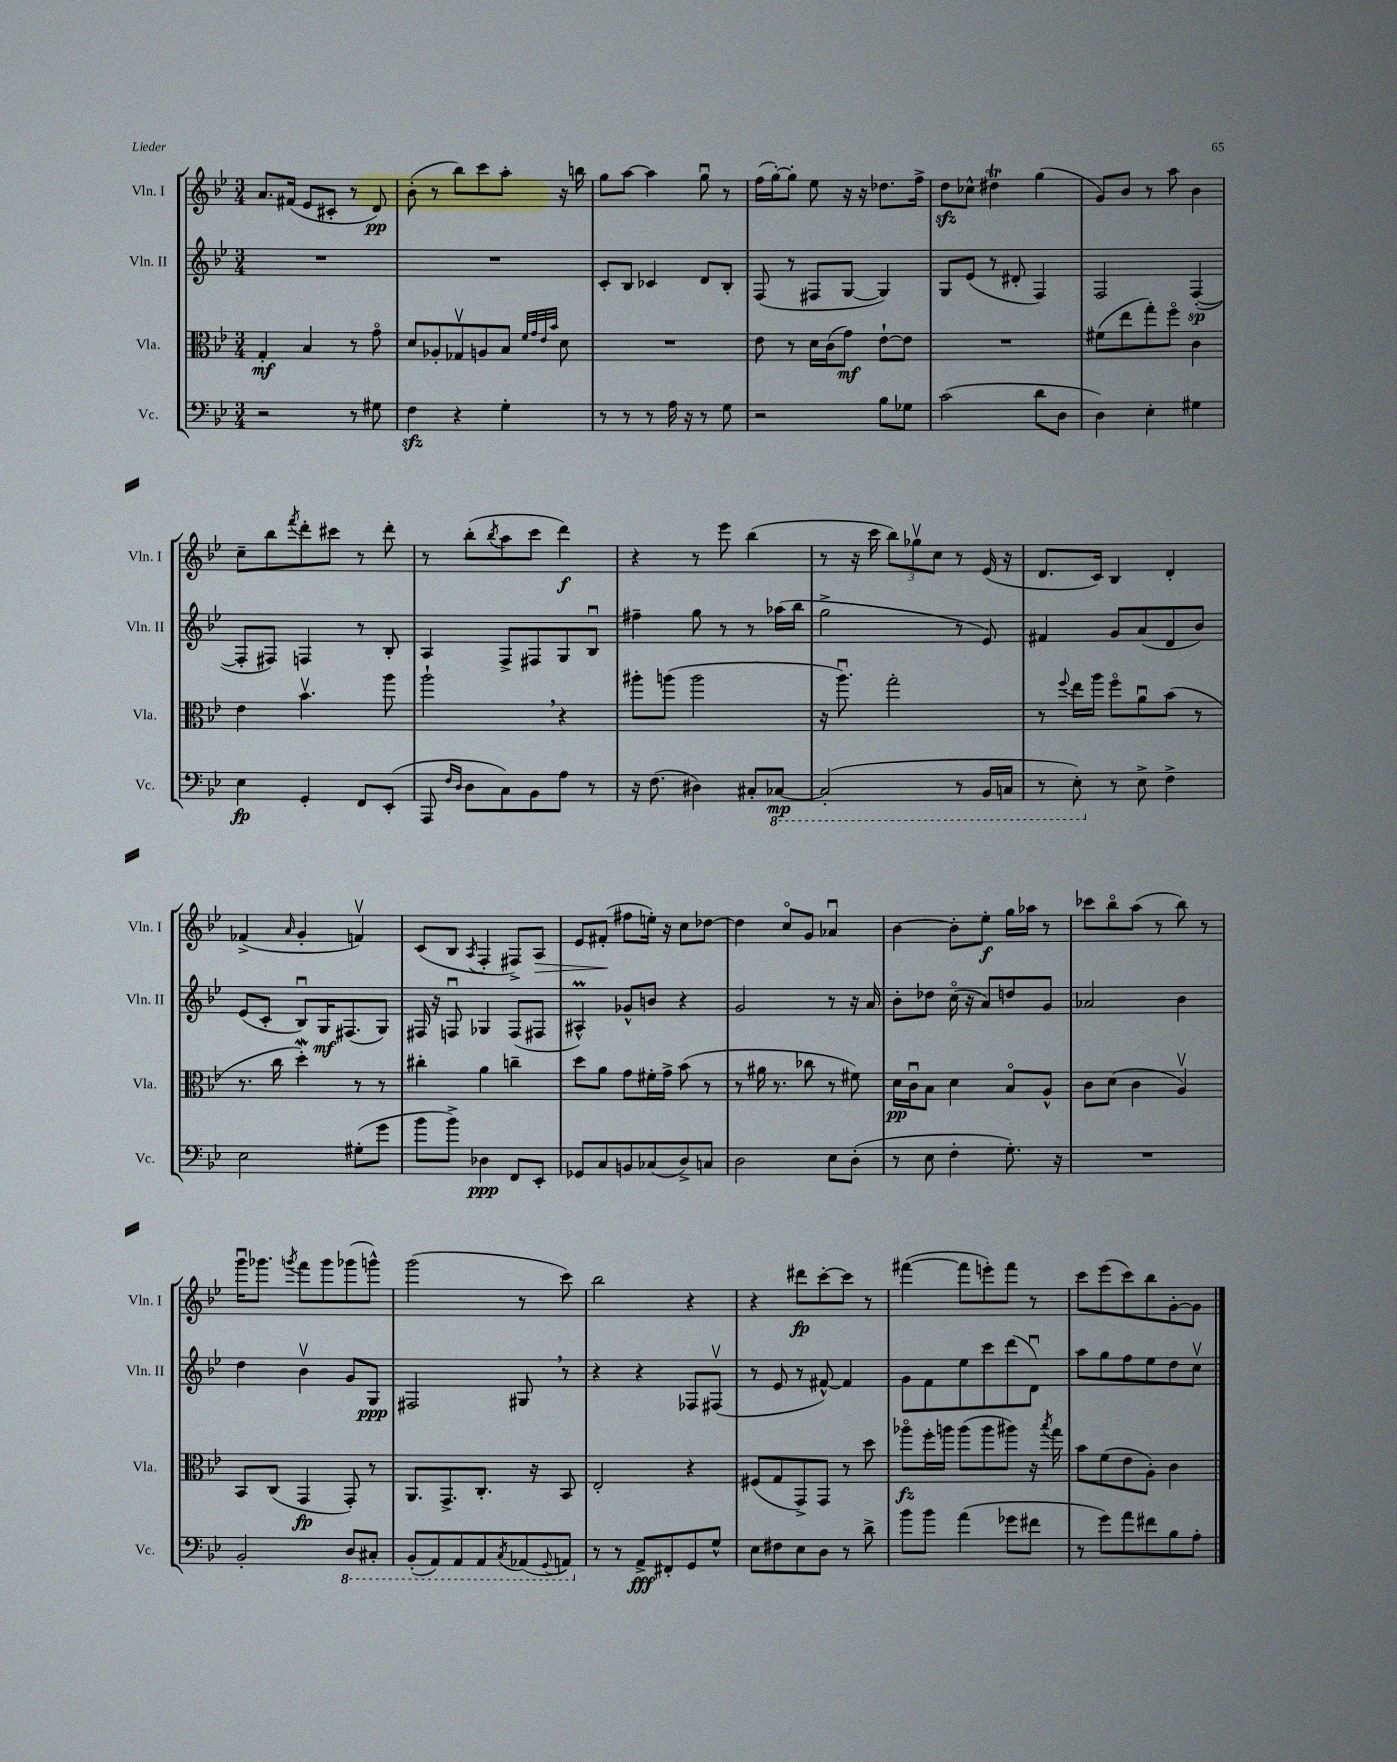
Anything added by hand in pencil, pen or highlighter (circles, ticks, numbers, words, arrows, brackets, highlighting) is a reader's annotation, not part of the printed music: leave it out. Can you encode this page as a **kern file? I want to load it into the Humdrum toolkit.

**kern	**kern	**kern	**kern
*staff4	*staff3	*staff2	*staff1
*clefF4	*clefC3	*clefG2	*clefG2
*k[b-e-]	*k[b-e-]	*k[b-e-]	*k[b-e-]
*M3/4	*M3/4	*M3/4	*M3/4
2r	4G'	2.r	8.a
.	.	.	(16f#
.	4B-	.	8e-
.	.	.	8c#'
8r	8r	.	8r
8G#	8go	.	8d)
=	=	=	=
4F	8d	2.r	(8b-'
.	8A-'	.	8r
4r	8G-v	.	8bb-)
.	8A	.	8ccc
4G'	8B-	.	8aa'
.	32qqf	.	.
.	32qqg	.	.
.	32qqe-	.	.
.	32qqb-	.	.
.	8d	.	16r
.	.	.	16bb
=	=	=	=
8r	2.r	8c'	8gg
8r	.	8B-	[8aa
8r	.	4c-	4aa]
16A	.	.	.
16r	.	.	.
8r	.	8d	8ggu
8G	.	8B-'	8r
=	=	=	=
2r	8e-	(8F	(16ff
.	.	.	[16gg')
.	8r	8r	8gg']
.	16d	8F#	8ee-
.	(16c	.	.
.	8g)	[8G	16r
.	.	.	16r
8B-	[8e-`	4G])	8.dd-
8G-	8e-]	.	.
.	.	.	16ff^
=	=	=	=
(2c	2.r	8G	8dd
.	.	(8e-	8cc-^^
.	.	8r	4dd#
.	.	8d#'	.
8d	.	4F)	(4gg
8D	.	.	.
=	=	=	=
4D)	(8f#	2F	8g)
.	8ee-	.	8b-
4E-'	8gg')	.	8r
.	8ffo	.	8aa
4G#	4c	([4F'	4b-
=	=	=	=
4E-	4e-	8F']	8cc~
.	.	8F#)	8bb-
.	.	.	8qfff
4GG'	4.b-v	4F	8ddd'
.	.	.	8ccc#
8FF	.	8r	8r
(8EE-'	8aa	8B-'	8ddd'
=	=	=	=
8AAA	2aa`	4A	8r
16qqF	.	.	.
16qqD	.	.	.
8D	.	.	(8bb-'
.	.	.	8qbb-
8C)	.	8F^	8aa
8BB-	.	8F#	8ccc
8A	4r	8G	4ddd)
8r	.	8B-u	.
=	=	=	=
16r	8aa#'	4ff#~	4r
(8.F	.	.	.
.	(8aa	.	.
4D#)	2aa	8gg	8r
.	.	8r	8eee-
8C#'	.	8r	(4bb-
[8CC-	.	(16aa-	.
.	.	16bb-	.
=	=	=	=
(2CC-']	16r	2gg^	8r
.	8.aau)	.	.
.	.	.	16r
.	.	.	16ccc
.	2gg'	.	12bb-)
.	.	.	12gg-v
.	.	.	12cc
8r	.	8r	8r
16BBB-	.	8e-)	(16e-
16CC	.	.	16r
=	=	=	=
8r	8r	4f#	8.d
.	8qqff	.	.
8EE-')	16ee-	.	.
.	16aa	.	16c)
8r	8ffo	8g	4B-
8E-^	8au	(8a	.
4F^	(8b-	8d	4d'
.	8r	8b-)	.
=	=	=	=
2E-	8.r	(8e-	(4f-^
.	.	8c'	.
.	16cc	.	.
.	.	.	16qqa
.	4dd')	8B-u)	4g'
.	.	16G	.
.	.	(8.F#	.
(8G#'	8r	.	4fv)
8g	8r	8G)	.
=	=	=	=
8b-	4cc#'	16F#	(8c
.	.	16r	.
8b-^)	.	8Fu	8B-
.	.	.	8qA
4D-	4a	4G-	4F'
8FF	4cc~	(8F	8F#^)
8EE-'	.	8F#	8A
=	=	=	=
8GG-	8dd	4A#^^)	8e-
8C	8a	.	(8f#'
8BB	8g	8g-^^	8ff#
(8C-	16f#'	8b	16ee')
.	16g^	.	16r
8D^)	(8b-	4r	8cc
8C	8r	.	[8dd-
=	=	=	=
2D	8r	2g	4dd-]
.	16a#	.	.
.	8.r	.	.
.	.	.	8cco
.	8cc-	.	8g
8E-	8r	8r	4a-u
(8D'	8f#)	16r	.
.	.	16a	.
=	=	=	=
8r	16d	8b-'	[4b-
.	16cu	.	.
8E-	8B-	8dd-	.
4F'	4d	(16cco	8b-']
.	.	16r	.
.	.	8a)	8ee-'
8.G')	8B-o	8dd	16gg
.	.	.	16aa-
.	8A^^	8g	8r
16r	.	.	.
=	=	=	=
2.r	8c	2a-	8ccc-
.	(8d	.	8bb-o
.	4c	.	(8aa
.	.	.	8r
.	4Av)	4b-	8bb-)
.	.	.	8r
=	=	=	=
2BB-'	8BB-	4dd	16gggu
.	.	.	8.ggg-
.	(8C	.	.
.	.	.	8qggg
.	4GG	4b-v	8fff
.	.	.	8ggg
8DD	8GG')	8g	(8ggg-
8CC#'	8r	8G	8ggg^^)
=	=	=	=
(8BBB-'	8.AA	2F#	(2ggg
8AAA)	.	.	.
.	8.GG^	.	.
8AAA	.	.	.
8AAA	8.C'	.	.
8qCC	.	.	.
(8AAA-	.	8G#	8r
.	16r	.	.
8qqGGG	.	.	.
8AAA)	8BB-	8r	8ccc)
=	=	=	=
8r	2E-'	4r	2bb-
8r	.	.	.
8AA^	.	4r	.
8FF#'	.	.	.
8GG	4r	8F-	4r
8G^^	.	(8F#v	.
=	=	=	=
8E-	(8F#	8r	4r
8F#	8G	8e-	.
8E-	8GG^)	8r	8ddd#
8D	8GG	[8f#^^)	[8ccc'
8r	8r	4f#]	8ccc]
8d^	8dd	.	8r
=	=	=	=
8b-	8aa-o	8g	([4fff#
8b-	16ff'	8f	.
.	16aa	.	.
(4a	(8aa	8ee-	8fff#]
.	8aa	8ccc	8eee')
8g-	8aa#)	(8ddd	8fff#
8f#	16r	8du)	8r
.	8qbb-	.	.
.	16gg	.	.
=	=	=	=
8r	8b-	8aa	8ccc
8g)	(8f	8gg	(8eee-
8a	8e-	8ff	8ccc)
8f#	8A')	8ee-	8bb-
8B-	4c	8dd	[8g'
8A'	.	8ccv	8g]
==	==	==	==
*-	*-	*-	*-
